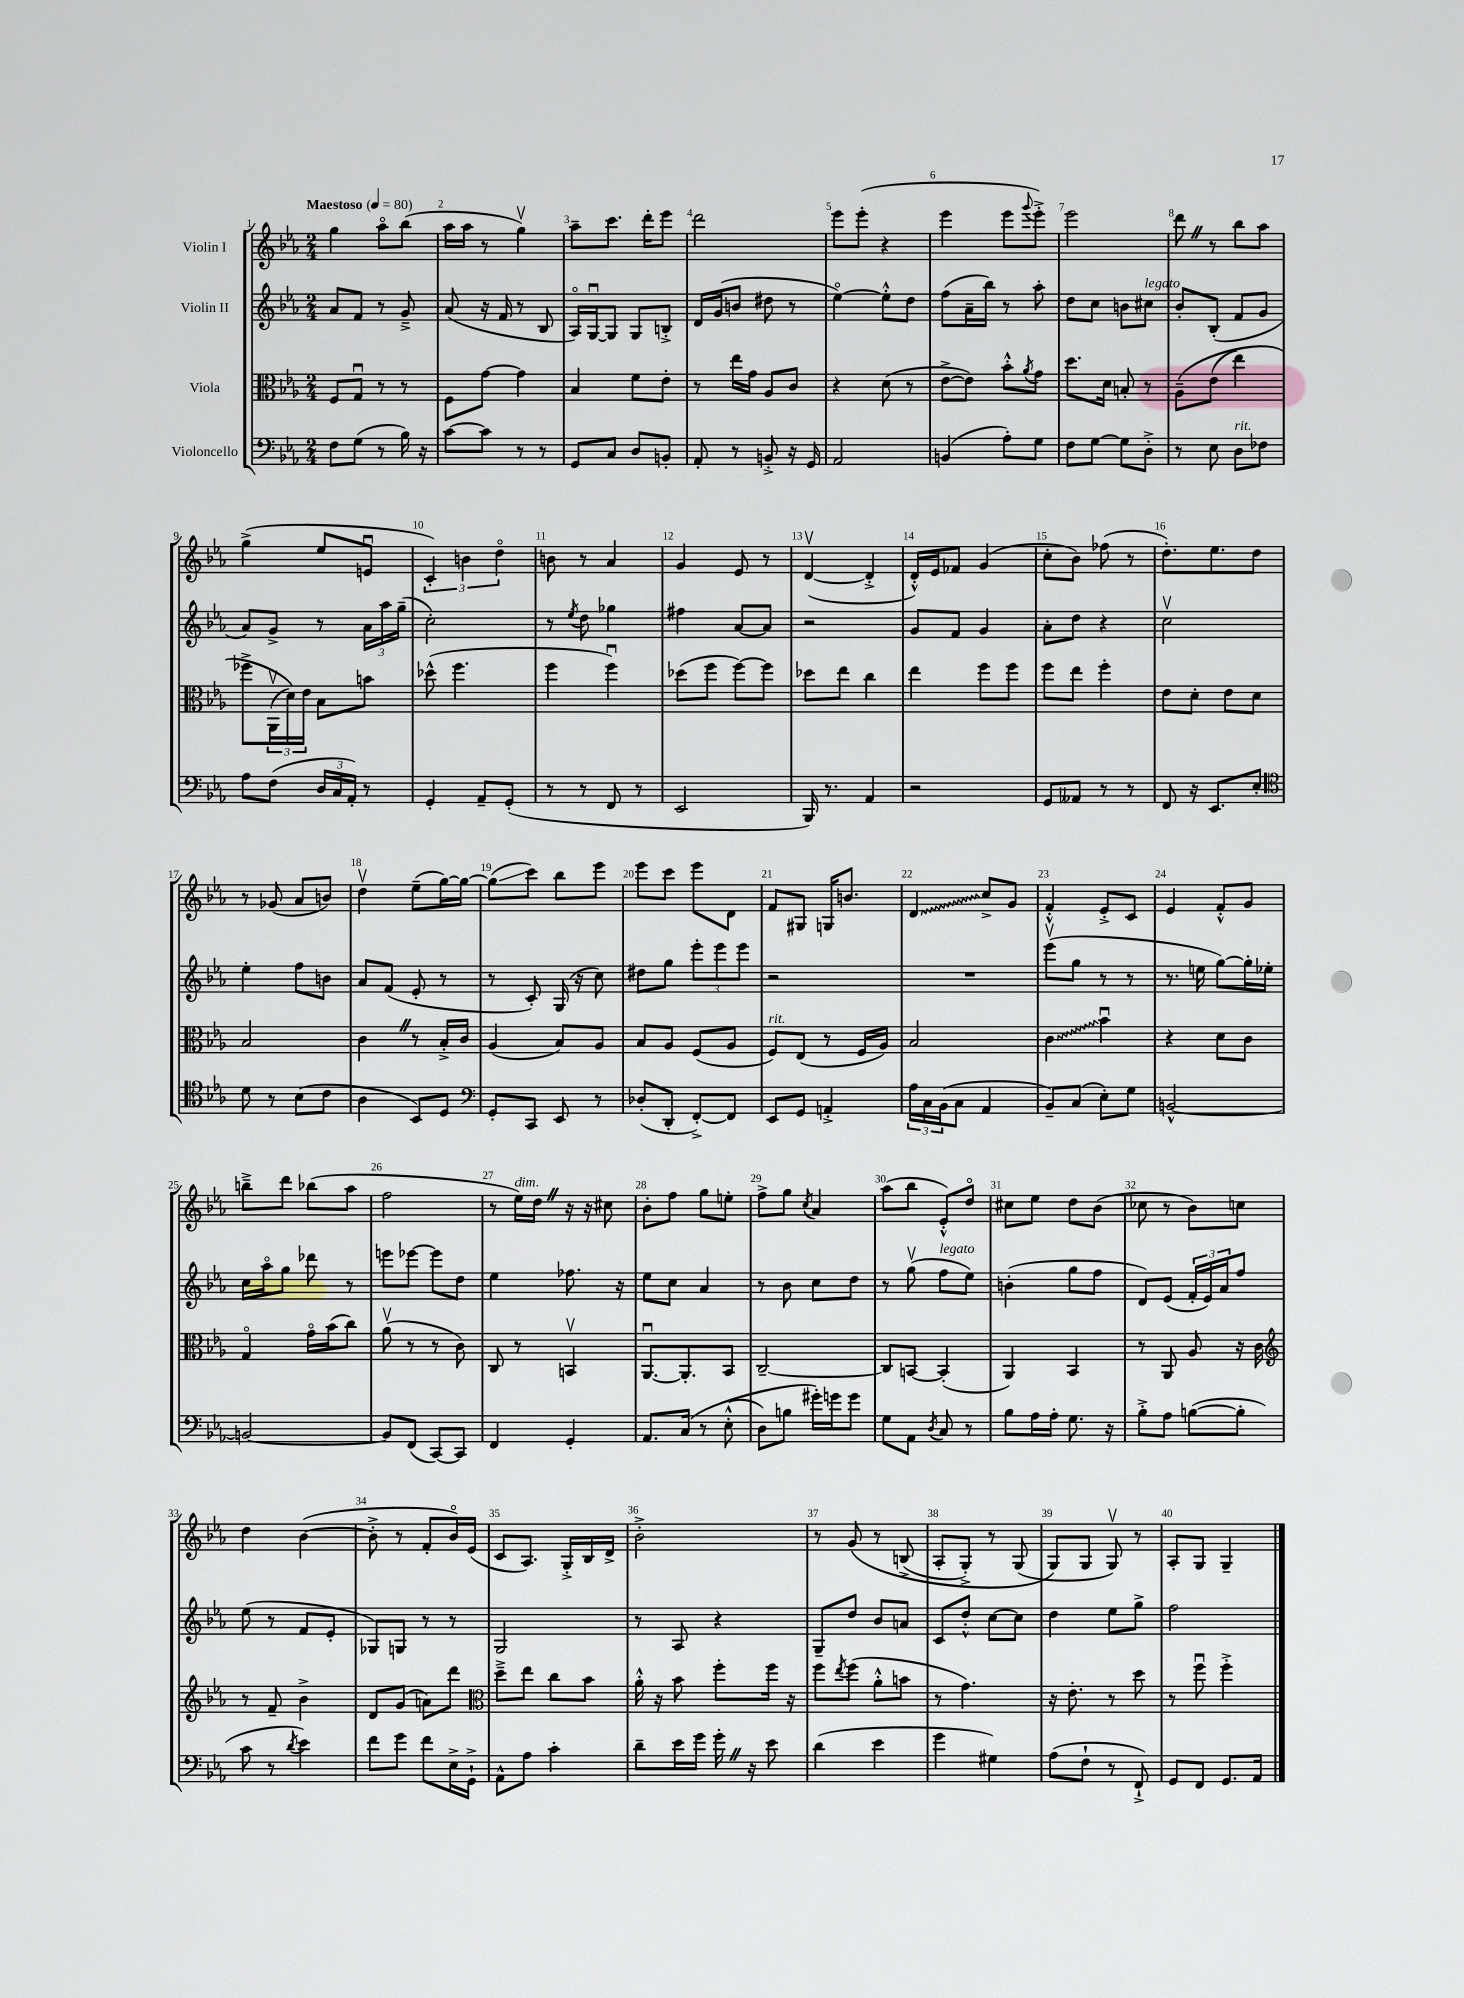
<<
\new StaffGroup <<
\new Staff = "s0" \with { instrumentName = "Violin I" } {
    \clef treble \key ees \major \numericTimeSignature \time 2/4 \tempo "Maestoso" 4 = 80
    g''4 aes''8\flageolet bes''8( |
    aes''16 aes''16 r8 g''4\upbow) |
    aes''8-- c'''8. d'''16-. ees'''8 |
    d'''2 |
    ees'''8 ees'''8-.( r4 |
    ees'''4 ees'''8 \appoggiatura { g'''8 } ees'''8-.->) |
    ees'''2 |
    d'''8 \once \override BreathingSign.text = \markup { \musicglyph "scripts.caesura.straight" } \breathe r8 bes''8 aes''8 |
    g''4->( ees''8 e'8\downbow |
    \tuplet 3/2 { c'4-.) b'4 d''4\flageolet } |
    b'8 r8 aes'4 |
    g'4 ees'8 r8 |
    d'4~\upbow( d'4-.-> |
    d'16-.-^) ees'16 fes'8 g'4( |
    c''8-. bes'8) fes''8( r8 |
    d''8.-.) ees''8. d''8 |
    r8 ges'8( aes'8 b'8) |
    d''4\upbow ees''8--( g''16~) g''16~ |
    g''8\glissando( c'''8) bes''8 ees'''8 |
    ees'''8 c'''8 ees'''8 d'8 |
    f'8 gis8 g16 b'8. |
    \once \override Glissando.style = #'zigzag d'4\glissando c''8-> g'8 |
    f'4-.-^ ees'8-.-> c'8 |
    ees'4 f'8-.-^ g'8 |
    b''8---> d'''8 bes''8( aes''8 |
    f''2 |
    r8 ees''16^\markup { \italic "dim." }) d''16 \once \override BreathingSign.text = \markup { \musicglyph "scripts.caesura.straight" } \breathe r16 r16 cis''8 |
    bes'8-. f''8 g''8 e''8-. |
    f''8-> g''8 \acciaccatura { c''8 } aes'4 |
    aes''8( bes''8 ees'8-.-^) d''8\flageolet |
    cis''8 ees''8 d''8 bes'8( |
    ces''8 r8 bes'8) c''8 |
    d''4 bes'4~( |
    bes'8-.-> r8 f'8-. bes'16\flageolet) ees'16( |
    c'8 aes8.) g16-.-> bes16 d'16-> |
    bes'2-.-> |
    r8 g'8\( r8 b8->( |
    aes8-. g8-.->) r8 g8( |
    g8\) g8 g8\upbow) r8 |
    aes8-. g8 g4-- \bar "|." |
}
\new Staff = "s1" \with { instrumentName = "Violin II" } {
    \clef treble \key ees \major \numericTimeSignature \time 2/4
    aes'8 f'8 r8 g'8---> |
    aes'8( r16 f'16 r8 bes8 |
    aes16\flageolet) g16~\downbow g8 g8 b8-.-> |
    d'16 g'16( b'8 dis''8 r8 |
    ees''4~\flageolet) ees''8-.-^ d''8 |
    f''8( aes'16-- bes''16) r8 aes''8-. |
    d''8 c''8 b'8 cis''8^\markup { \italic "legato" } |
    bes'8-. bes8-.( f'8 g'8 |
    aes'8) g'8-> r8 \tuplet 3/2 { aes'16 aes''16 g''16--( } |
    c''2-.) |
    r8 \acciaccatura { ees''8 } d''8 ges''4 |
    fis''4 aes'8~ aes'8 |
    r2 |
    g'8 f'8 g'4 |
    aes'8-. d''8 r4 |
    c''2\upbow |
    ees''4-. f''8 b'8 |
    aes'8 f'8( ees'8-. r8 |
    r8 c'8-.) g16( r16 c''8) |
    dis''8 g''8 \tuplet 3/2 { ees'''8-. ees'''8 ees'''8 } |
    r2 |
    R2 |
    ees'''8\upbow( g''8 r8 r8 |
    r8. e''16 g''8~) g''16-. ees''16-. |
    c''16 aes''16\flageolet g''8 des'''8 r8 |
    e'''8 ees'''8~ ees'''8 d''8 |
    ees''4 fes''8. r16 |
    ees''8 c''8 aes'4 |
    r8 bes'8 c''8 d''8 |
    r8 g''8\upbow( f''8^\markup { \italic "legato" } ees''8) |
    b'4-.( g''8 f''8 |
    d'8) ees'8( \tuplet 3/2 { f'16-. ees'16) aes'16 } f''8 |
    ees''8( r8 f'8 ees'8-. |
    ges8) g8 r8 r8 |
    g2 |
    r8 aes8 r4 |
    g8-- d''8 bes'8 a'8 |
    c'8 d''8-.-^ c''8~ c''8 |
    d''4 ees''8 g''8-> |
    f''2 \bar "|." |
}
\new Staff = "s2" \with { instrumentName = "Viola" } {
    \clef alto \key ees \major \numericTimeSignature \time 2/4
    f8 g8\downbow r8 r8 |
    f8 g'8~ g'4 |
    bes4 f'8 ees'8-. |
    r8 ees''16 g'16 aes8 c'8 |
    r4 d'8( r8 |
    ees'8~-> ees'8) bes'8-.-^ \acciaccatura { aes'8 } g'8 |
    d''8. d'16 b8-. r8 |
    aes8--\( ees'8( ees''4) |
    fes''8-> \tuplet 3/2 { aes,16\upbow( d'16)\) ees'16 } bes8 b'8 |
    des''8-^( f''4. |
    f''4 f''4\downbow) |
    des''8( f''8 f''8~) f''8 |
    des''8 ees''8 c''4 |
    ees''4 f''8 f''8 |
    f''8 ees''8 f''4-. |
    ees'8 d'8-. ees'8 d'8 |
    bes2 |
    c'4 \once \override BreathingSign.text = \markup { \musicglyph "scripts.caesura.straight" } \breathe r8 bes16-.-> c'16 |
    aes4( bes8) aes8 |
    bes8 aes8 f8( aes8 |
    f8^\markup { \italic "rit." }) ees8( r8 f16 aes16) |
    bes2 |
    \once \override Glissando.style = #'zigzag c'4\glissando bes'4\downbow |
    r4 d'8 c'8 |
    g4\flageolet g'16\flageolet bes'16( c''8) |
    aes'8\upbow( r8 r8 c'8) |
    c8 r8 b,4\upbow |
    aes,8.~\downbow aes,8.-. bes,8 |
    c2~-- |
    c8 b,8~ b,4-.( |
    aes,4) bes,4 |
    r8 aes,8 aes8 r16 c'16 |
    \clef treble r8 f'8-- bes'4-> |
    d'8 g'8( a'8) d'''8 |
    \clef alto d''8---> ees''8 c''8 bes'8 |
    aes'16-.-^ r16 bes'8 f''8-. f''16 r16 |
    f''8 \acciaccatura { ees''8 } f''8( aes'8-.-^ b'8 |
    r8 g'4.) |
    r16 ees'8.-. r8 d''8 |
    r8 f''8\downbow f''4-.-> \bar "|." |
}
\new Staff = "s3" \with { instrumentName = "Violoncello" } {
    \clef bass \key ees \major \numericTimeSignature \time 2/4
    f8 g8( r8 bes16) r16 |
    c'8~ c'8 r8 r8 |
    g,8 c8 d8 b,8-. |
    aes,8-. r8 b,8-.-> r16 g,16 |
    aes,2 |
    b,4( aes8-.) g8 |
    f8 g8~ g8 d8-.-> |
    r8 ees8 d8^\markup { \italic "rit." } fes8 |
    aes8 f8( \tuplet 3/2 { d16 c16 aes,16-.) } r8 |
    g,4-. aes,8-- g,8-.( |
    r8 r8 f,8 r8 |
    ees,2 |
    bes,,16) r8. aes,4 |
    r2 |
    g,8 aeses,8 r8 r8 |
    f,8 r16 ees,8. ees8-. |
    \clef tenor d'8 r8 bes8( c'8 |
    aes4 bes,8) d8 |
    \clef bass g,8-. c,8 ees,8 r8 |
    des8-.( d,8-. f,8~-.->) f,8 |
    ees,8 g,8 a,4-.-> |
    \tuplet 3/2 { aes16 c16 bes,16( } c8 aes,4 |
    bes,8--) c8( ees8-.) g8 |
    b,2~-^ |
    b,2~ |
    b,8 f,8( c,8~) c,8 |
    f,4 g,4-. |
    aes,8. c16\( r8 ees8-.-^( |
    d8) b8 gis'16-.\) g'16 g'8 |
    g8 aes,8 \acciaccatura { d8 } c8 r8 |
    bes8 aes16 aes16-. g8. r16 |
    bes8-.-> aes8 b8~( b8-. |
    c'8 r8 \acciaccatura { d'8 } ees'4) |
    f'8 g'8 f'8 ees16-> g,16-!-> |
    aes,8-^ aes8 c'4-. |
    d'8-- ees'16 g'16 g'16-. \once \override BreathingSign.text = \markup { \musicglyph "scripts.caesura.straight" } \breathe r16 ees'8 |
    d'4( ees'4 |
    g'4 gis4) |
    aes8( f8-! r8 f,8-!->) |
    g,8 f,8 g,8. aes,16 \bar "|." |
}
>>
>>
\layout { \context { \Score \override BarNumber.break-visibility = ##(#f #t #t) barNumberVisibility = #all-bar-numbers-visible } }
